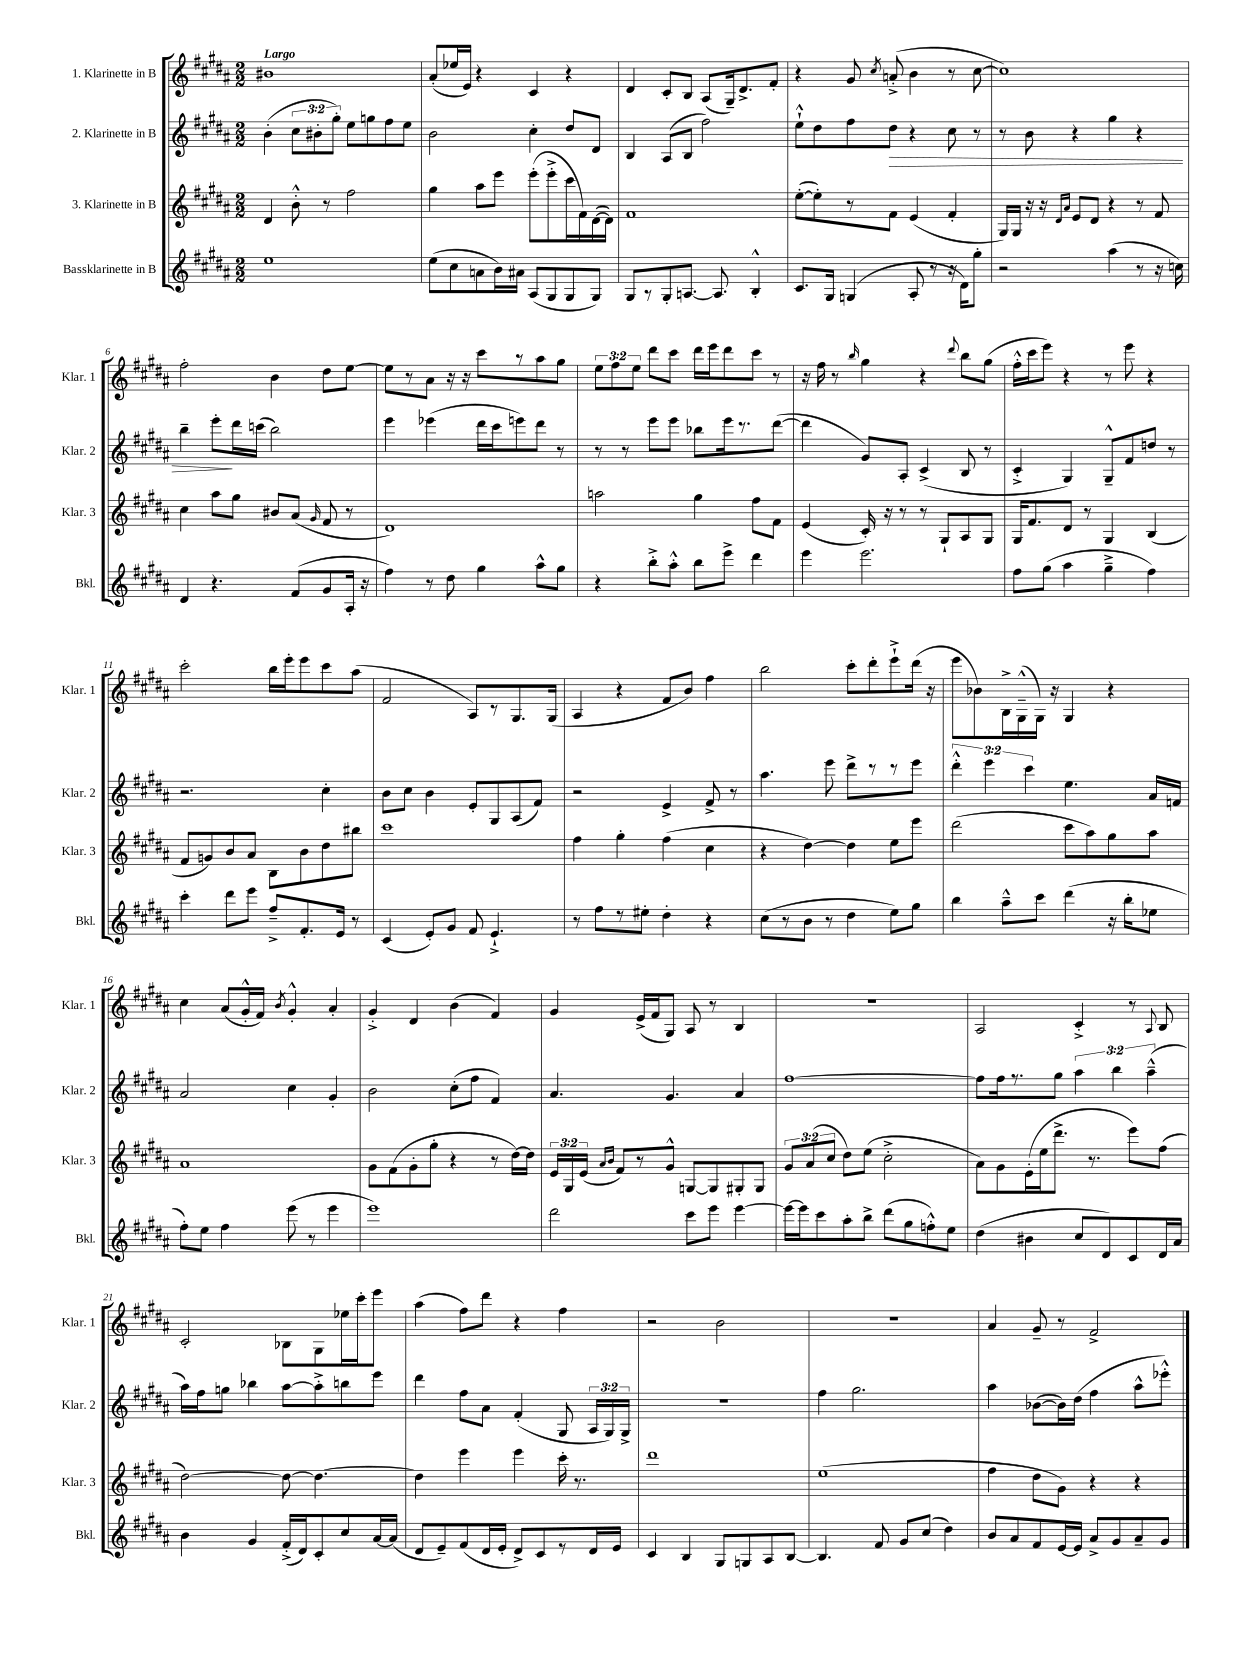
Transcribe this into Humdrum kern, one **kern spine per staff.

**kern	**kern	**kern	**dynam	**kern
*part4	*part3	*part2	*part2	*part1
*staff4	*staff3	*staff2	*staff2	*staff1
*I"Bassklarinette in B	*I"3. Klarinette in B	*I"2. Klarinette in B	*	*I"1. Klarinette in B
*I'Bkl.	*I'Klar. 3	*I'Klar. 2	*	*I'Klar. 1
*clefG2	*clefG2	*clefG2	*	*clefG2
*k[f#c#g#d#a#]	*k[f#c#g#d#a#]	*k[f#c#g#d#a#]	*	*k[f#c#g#d#a#]
*M2/2	*M2/2	*M2/2	*	*M2/2
=1	=1	=1	=1	=1
!	!	!	!	!LO:TX:a:B:t=Largo
1ee	4d#/	(4b'\	.	1b#X
.	8b'^^\	12cc#\L	.	.
.	.	12b#X'\	.	.
.	8r	.	.	.
.	.	12gg#'\J)	.	.
.	2ff#\	8ee\L	.	.
.	.	8ggn\	.	.
.	.	8ff#\	.	.
.	.	8ee\J	.	.
=2	=2	=2	=2	=2
(8ee\L	4gg#\	2b\	.	(8a#'/L
8cc#\	.	.	.	16ee-X/L
.	.	.	.	16e/JJ)
8an\	8aa#\L	.	.	4r
16b\L)	8eee\J	.	.	.
16a#X\JJ	.	.	.	.
(8A#/L	(8eee'\L	4cc#'\	.	4c#/
8G#/	8eee'^\	.	.	.
8G#/	16ccc#\L	8dd#/L	.	4r
.	16f#\)	.	.	.
8G#/J)	([16d#\	8d#/J	.	.
.	16d#\JJ])	.	.	.
=3	=3	=3	=3	=3
8G#/L	1f#	4B/	.	4d#/
8r	.	.	.	.
8G#'/	.	(8A#/L	.	8c#'/L
[8.An/J	.	8B/J	.	8B/J
.	.	2ff#\)	.	(8A#/L
8.A/]	.	.	.	.
.	.	.	.	16G#~/k)
.	.	.	.	8.d#^/
4B'^^/	.	.	.	.
.	.	.	.	8f#'/J
=4	=4	=4	=4	=4
8.c#/L	([8ee'\L	8ee`^^\L	.	4r
.	8ee'\])	8dd#\	.	.
16G#/Jk	.	.	.	.
(4Gn/	8r	8ff#\	.	8g#/
.	.	.	.	8qcc#/
!	!	!	!LO:HP:b	!
.	8f#\J	8dd#\J	>	(8an'^/
8A#'/	(4e/	4r	.	4b\
8r	.	.	.	.
16r	4f#'/	8cc#\	.	8r
16d#\KL)	.	.	.	.
8gg#'\J	.	8r	.	[8cc#\
=5	=5	=5	=5	=5
2r	16G#/LL)	8r	.	1cc#])
.	16G#/JJ	.	.	.
.	16r	8b\	.	.
.	16r	.	.	.
.	16qqd#/LL	.	.	.
.	16qqa#/JJ	.	.	.
.	8e/L	4r	.	.
.	8d#/J	.	.	.
(4aa#\	4r	4gg#\	.	.
8r	8r	4r	.	.
16r	8f#/	.	.	.
16ccn\)	.	.	.	.
!!LO:LB:g=z
=6	=6	=6	=6	=6
4d#/	4cc#\	4bb~\	.	2ff#'\
4.r	8aa#\L	8eee'\L	.	.
.	8gg#\J	16ddd#\L	]	.
.	.	(16cccn\JJ	.	.
.	8b#X/L	2bb\)	.	4b\
(8f#/L	(8a#/J	.	.	.
.	16qqg#/	.	.	.
8g#/	8f#/	.	.	8dd#\L
16A#'/Jk	8r	.	.	[8ee\J
16r	.	.	.	.
=7	=7	=7	=7	=7
4ff#\)	1d#)	4eee\	.	8ee\L]
.	.	.	.	8r
8r	.	(4eee-X\	.	8a#\J
8dd#\	.	.	.	16r
.	.	.	.	16r
4gg#\	.	16ddd#\LL	.	8ccc#\L
.	.	16ccc#\J	.	.
.	.	8eeen\)	.	8r
8aa#^^\L	.	8ddd#\J	.	8aa#\
8gg#\J	.	8r	.	8gg#\J
=8	=8	=8	=8	=8
4r	2aan\	8r	.	12ee\L
.	.	.	.	12ff#\
.	.	8r	.	.
.	.	.	.	12ee\J
8bb'^\L	.	8eee\L	.	8ddd#\L
8aa#'^^\J	.	8eee\J	.	8ccc#\J
8bb\L	4gg#\	8bb-X\L	.	16ddd#\LL
.	.	.	.	16eee\J
8eee^\J	.	16eee\k	.	8ddd#\
.	.	8.r	.	.
4ddd#\	8ff#\L	.	.	8ccc#\J
.	8f#\J	([8ddd#\J	.	8r
=9	=9	=9	=9	=9
4eee\	(4e/	4ddd#\]	.	16r
.	.	.	.	16ff#\
.	.	.	.	8r
.	.	.	.	16qqbb/
2.eee\	16c#'/)	8g#/L)	.	4gg#\
.	16r	.	.	.
.	8r	8A#'/J	.	.
.	8r	(4c#^/	.	4r
.	8G#`/L	.	.	.
.	.	.	.	8qqddd#/
.	8A#/	8B/	.	8bb\L
.	8G#/J	8r	.	(8gg#\J
=10	=10	=10	=10	=10
8ff#\L	16G#/KL	4c#'^/	.	16ff#'^^\LL
.	8.f#/	.	.	16ccc#\J
(8gg#\J	.	.	.	8eee\J)
4aa#\	8d#/J	4G#/)	.	4r
.	8r	.	.	.
4gg#~^\	4G#/	8G#~^^/L	.	8r
.	.	8f#/	.	8eee\
4ff#\)	(4B/	8ddn/J	.	4r
.	.	8r	.	.
!!LO:LB:g=z
=11	=11	=11	=11	=11
4ccc#'\	8f#/L	2.r	.	2ccc#'\
.	8gn/)	.	.	.
8ddd#\L	8b/	.	.	.
8eee\J	8a#/J	.	.	.
8ff#~^/L	8B\L	.	.	16bb\LL
.	.	.	.	16eee'\J
8.f#'/	8b\	.	.	8eee\
.	8dd#\	4cc#'\	.	8ccc#\
16e/Jk	.	.	.	.
8r	8bb#X\J	.	.	(8aa#\J
=12	=12	=12	=12	=12
(4c#/	1ccc#	8b\L	.	2f#/
.	.	8cc#\J	.	.
8e'/L)	.	4b\	.	.
8g#/J	.	.	.	.
8f#/	.	8e'/L	.	8A#/L)
4.e`^/	.	8G#/	.	8r
.	.	(8A#/	.	8.G#/
.	.	8f#/J)	.	.
.	.	.	.	(16G#/Jk
=13	=13	=13	=13	=13
8r	4ff#\	2r	.	4A#/
8ff#\L	.	.	.	.
8r	4gg#'\	.	.	4r
8ee#X'\J	.	.	.	.
4dd#'\	(4ff#\	4e^/	.	8f#/L
.	.	.	.	8b/J)
4r	4cc#\	8f#^/	.	4ff#\
.	.	8r	.	.
=14	=14	=14	=14	=14
(8cc#\L	4r	4.aa#\	.	2bb\
8r	.	.	.	.
8b\J	[4dd#\)	.	.	.
8r	.	8eee\	.	.
4dd#\	4dd#\]	8ddd#^\L	.	8ccc#'\L
.	.	8r	.	8ddd#'\
8ee\L)	8ee\L	8r	.	8eee`^\
8gg#\J	8eee\J	8eee\J	.	(16ddd#\Jk
.	.	.	.	16r
=15	=15	=15	=15	=15
4bb\	(2ddd#\	6ddd#'^^\	.	8eee\L
.	.	.	.	8b-X\)
.	.	6eee\	.	.
8aa#~^^\L	.	.	.	16B^\L
.	.	.	.	(16G#~^^\
.	.	6ccc#\	.	.
8ccc#\J	.	.	.	16G#\JJ)
.	.	.	.	16r
(4ddd#\	8ccc#\L	4.ee\	.	4G#/
.	8aa#\)	.	.	.
16r	8gg#\	.	.	4r
16bb'\KL	.	.	.	.
8ee-X\J	8aa#\J	16a#/LL	.	.
.	.	16fn/JJ	.	.
!!LO:LB:g=z
=16	=16	=16	=16	=16
8ff#'\L)	1a#	2a#/	.	4cc#\
8ee\J	.	.	.	.
4ff#\	.	.	.	(8a#/L
.	.	.	.	16g#'^^/L
.	.	.	.	16f#/JJ)
.	.	.	.	8qb/
(8eee\	.	4cc#\	.	4g#'^^/
8r	.	.	.	.
4eee\	.	4g#'/	.	4a#'/
=17	=17	=17	=17	=17
1eee)	8g#\L	2b\	.	4g#'^/
.	(8f#\	.	.	.
.	8g#'\	.	.	4d#/
.	8gg#'\J	.	.	.
.	4r	(8cc#'\L	.	(4b\
.	.	8ff#\J	.	.
.	8r	4f#/)	.	4f#/)
.	[16dd#\LL)	.	.	.
.	16dd#\JJ]	.	.	.
=18	=18	=18	=18	=18
2ddd#\	24e/LL	4.a#/	.	4g#/
.	24G#/	.	.	.
.	(24e/JJ	.	.	.
.	16qqa#/LL	.	.	.
.	16qqb/JJ	.	.	.
.	8f#/L)	.	.	.
.	8r	.	.	(16e^/LL
.	.	.	.	16f#/J
.	8g#^^/J	4.g#/	.	8G#/J)
8ccc#\L	[8Gn/L	.	.	8A#/
8eee\J	8G/]	.	.	8r
[4eee\	8G#X'/	4a#/	.	4B/
.	8G#/J	.	.	.
=19	=19	=19	=19	=19
16eee\LL_	12g#/L	[1ff#	.	1r
16eee\J]	.	.	.	.
.	(12a#/	.	.	.
8ccc#\	.	.	.	.
.	12cc#/J	.	.	.
8aa#'\	8dd#\L)	.	.	.
8bb^\J	(8ee\J	.	.	.
(8ddd#\L	2cc#'^\	.	.	.
8gg#\	.	.	.	.
8ffn'^^\)	.	.	.	.
8ee\J	.	.	.	.
=20	=20	=20	=20	=20
(4dd#\	8a#\L)	8ff#\L]	.	2A#/
.	8g#\	16ff#\k	.	.
.	.	8.r	.	.
4b#X\	(16e'\L	.	.	.
.	16ee\J	.	.	.
.	8.ddd#^\J	8gg#\J	.	.
8cc#/L	.	6aa#\	.	4c#'^/
.	8.r	.	.	.
8d#/)	.	.	.	.
.	.	6bb\	.	.
8c#/	8eee\L)	.	.	8r
.	.	(6aa#~^^\	.	.
.	.	.	.	8qqA#/
16d#/L	(8ff#\J	.	.	8B/
16a#/JJ	.	.	.	.
!!LO:LB:g=z
=21	=21	=21	=21	=21
4b\	[2dd#\)	16aa#\LL)	.	2c#'/
.	.	16ff#\J	.	.
.	.	8ggn\J	.	.
4g#/	.	4bb-X\	.	.
(16f#'^/LL	8dd#\_	[8aa#\L	.	8B-X\L
16d#/J)	.	.	.	.
8c#'/	4.dd#\_	8aa#'^\]	.	8G#\
8cc#/	.	8bbn\	.	16ee-X\L
.	.	.	.	16ccc#'\J
[16a#/L	.	8eee\J	.	8eee\J
(16a#/JJ]	.	.	.	.
=22	=22	=22	=22	=22
8d#/L	4dd#\]	4ddd#\	.	(4aa#\
8e~/)	.	.	.	.
(8f#/	4eee\	8ff#\L	.	8ff#\L)
16d#/L	.	8a#\J	.	8ddd#\J
16e'/JJ	.	.	.	.
8d#^/L)	4eee\	(4f#'/	.	4r
8c#/	.	.	.	.
8r	16ccc#'\	8G#/	.	4ff#\
.	8.r	.	.	.
16d#/L	.	24A#/LL	.	.
.	.	24G#/)	.	.
16e/JJ	.	.	.	.
.	.	24G#^/JJ	.	.
=23	=23	=23	=23	=23
4c#/	1ddd#	1r	.	2r
4B/	.	.	.	.
8G#/L	.	.	.	2b\
8Gn/	.	.	.	.
8A#/	.	.	.	.
[8B/J	.	.	.	.
=24	=24	=24	=24	=24
4.B/]	(1ee	4ff#\	.	1r
.	.	2.gg#\	.	.
8f#/	.	.	.	.
8g#/L	.	.	.	.
(8cc#/J	.	.	.	.
4dd#\)	.	.	.	.
=25	=25	=25	=25	=25
8b/L	4ff#\	4aa#\	.	4a#/
8a#/	.	.	.	.
8f#/	8dd#\L	([8b-X\L	.	8g#~/
[16e/L	8g#\J)	16b-\L])	.	8r
16e/JJ]	.	(16dd#\JJ	.	.
8a#^/L	4r	4ff#\	.	2f#^/
8g#/	.	.	.	.
8a#~/	4r	8aa#^^\L	.	.
8g#/J	.	8eee-X'^^\J)	.	.
==	==	==	==	==
*-	*-	*-	*-	*-
